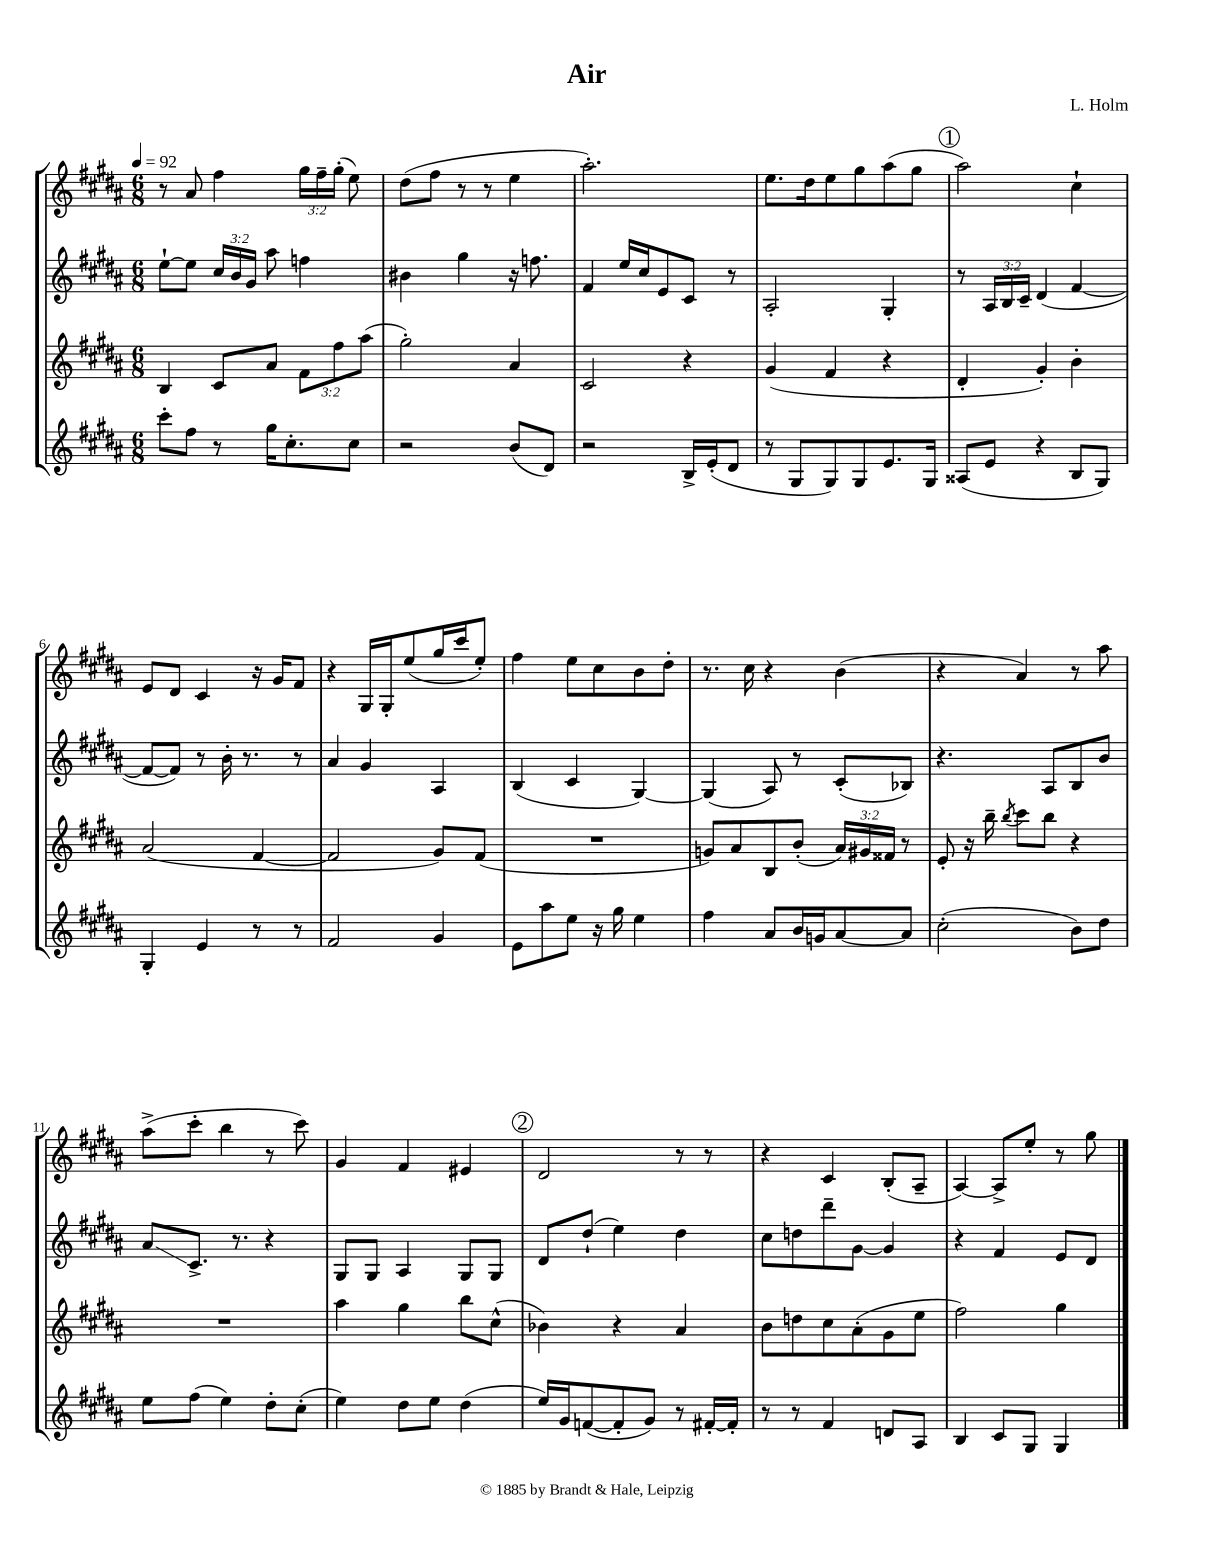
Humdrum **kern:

**kern	**kern	**kern	**kern
*staff4	*staff3	*staff2	*staff1
*clefG2	*clefG2	*clefG2	*clefG2
*k[f#c#g#d#a#]	*k[f#c#g#d#a#]	*k[f#c#g#d#a#]	*k[f#c#g#d#a#]
*M6/8	*M6/8	*M6/8	*M6/8
*MM92	*MM92	*MM92	*MM92
8ccc#'	4B	[8ee`	8r
8ff#	.	8ee]	8a#
8r	8c#	24cc#	4ff#
.	.	24b	.
.	.	24g#	.
16gg#	8a#	8aa#	.
8.cc#'	.	.	.
.	12f#	4ff	24gg#
.	.	.	24ff#~
.	12ff#	.	(24gg#'
8cc#	.	.	8ee)
.	(12aa#	.	.
=	=	=	=
2r	2gg#')	4b#	(8dd#
.	.	.	8ff#
.	.	4gg#	8r
.	.	.	8r
(8b	4a#	16r	4ee
.	.	8.ff	.
8d#)	.	.	.
=	=	=	=
2r	2c#	4f#	2.aa#')
.	.	16ee	.
.	.	16cc#	.
.	.	8e	.
16B^	4r	8c#	.
(16e'	.	.	.
8d#	.	8r	.
=	=	=	=
8r	(4g#	2A#'	8.ee
8G#	.	.	.
.	.	.	16dd#
8G#)	4f#	.	8ee
8G#	.	.	8gg#
8.e	4r	4G#'	(8aa#
.	.	.	8gg#
16G#	.	.	.
=	=	=	=
(8A##	4d#'	8r	2aa#)
8e	.	24A#	.
.	.	24B	.
.	.	24c#~	.
4r	4g#')	(4d#	.
8B	4b'	[4f#	4cc#`
8G#)	.	.	.
=	=	=	=
4G#'	(2a#	8f#_	8e
.	.	8f#])	8d#
4e	.	8r	4c#
.	.	16b'	.
.	.	8.r	.
8r	[4f#	.	16r
.	.	.	16g#
8r	.	8r	8f#
=	=	=	=
2f#	2f#]	4a#	4r
.	.	4g#	16G#
.	.	.	16G#'
.	.	.	(8ee
4g#	8g#)	4A#	16gg#
.	.	.	16ccc#
.	(8f#	.	8ee')
=	=	=	=
8e	2.r	(4B	4ff#
8aa#	.	.	.
8ee	.	4c#	8ee
16r	.	.	8cc#
16gg#	.	.	.
4ee	.	[4G#)	8b
.	.	.	8dd#'
=	=	=	=
4ff#	8g)	(4G#]	8.r
.	8a#	.	.
.	.	.	16cc#
8a#	8B	8A#)	4r
16b	(8b'	8r	.
16g	.	.	.
[8a#	24a#)	(8c#'	(4b
.	24g#	.	.
.	24f##	.	.
8a#]	8r	8B-)	.
=	=	=	=
(2cc#'	8e'	4.r	4r
.	16r	.	.
.	16bb~	.	.
.	8qbb	.	.
.	8ccc#	.	4a#)
.	8bb	8A#	.
8b)	4r	8B	8r
8dd#	.	8b	8aa#
=	=	=	=
8ee	2.r	8a#	(8aa#^
(8ff#	.	8.c#^	8ccc#'
4ee)	.	.	4bb
.	.	8.r	.
8dd#'	.	4r	8r
(8cc#'	.	.	8ccc#)
=	=	=	=
4ee)	4aa#	8G#	4g#
.	.	8G#	.
8dd#	4gg#	4A#	4f#
8ee	.	.	.
(4dd#	8bb	8G#	4e#
.	(8cc#^^	8G#	.
=	=	=	=
16ee)	4b-)	8d#	2d#
16g#	.	.	.
([8f	.	(8dd#`	.
8f']	4r	4ee)	.
8g#)	.	.	.
8r	4a#	4dd#	8r
[16f#'	.	.	8r
16f#']	.	.	.
=	=	=	=
8r	8b	8cc#	4r
8r	8dd	8dd	.
4f#	8cc#	8ddd#~	4c#
.	(8a#'	[8g#	.
8d	8g#	4g#]	(8B'
8A#	8ee	.	8A#~
=	=	=	=
4B	2ff#)	4r	[4A#)
8c#	.	4f#	8A#^]
8G#	.	.	8ee'
4G#	4gg#	8e	8r
.	.	8d#	8gg#
==	==	==	==
*-	*-	*-	*-
